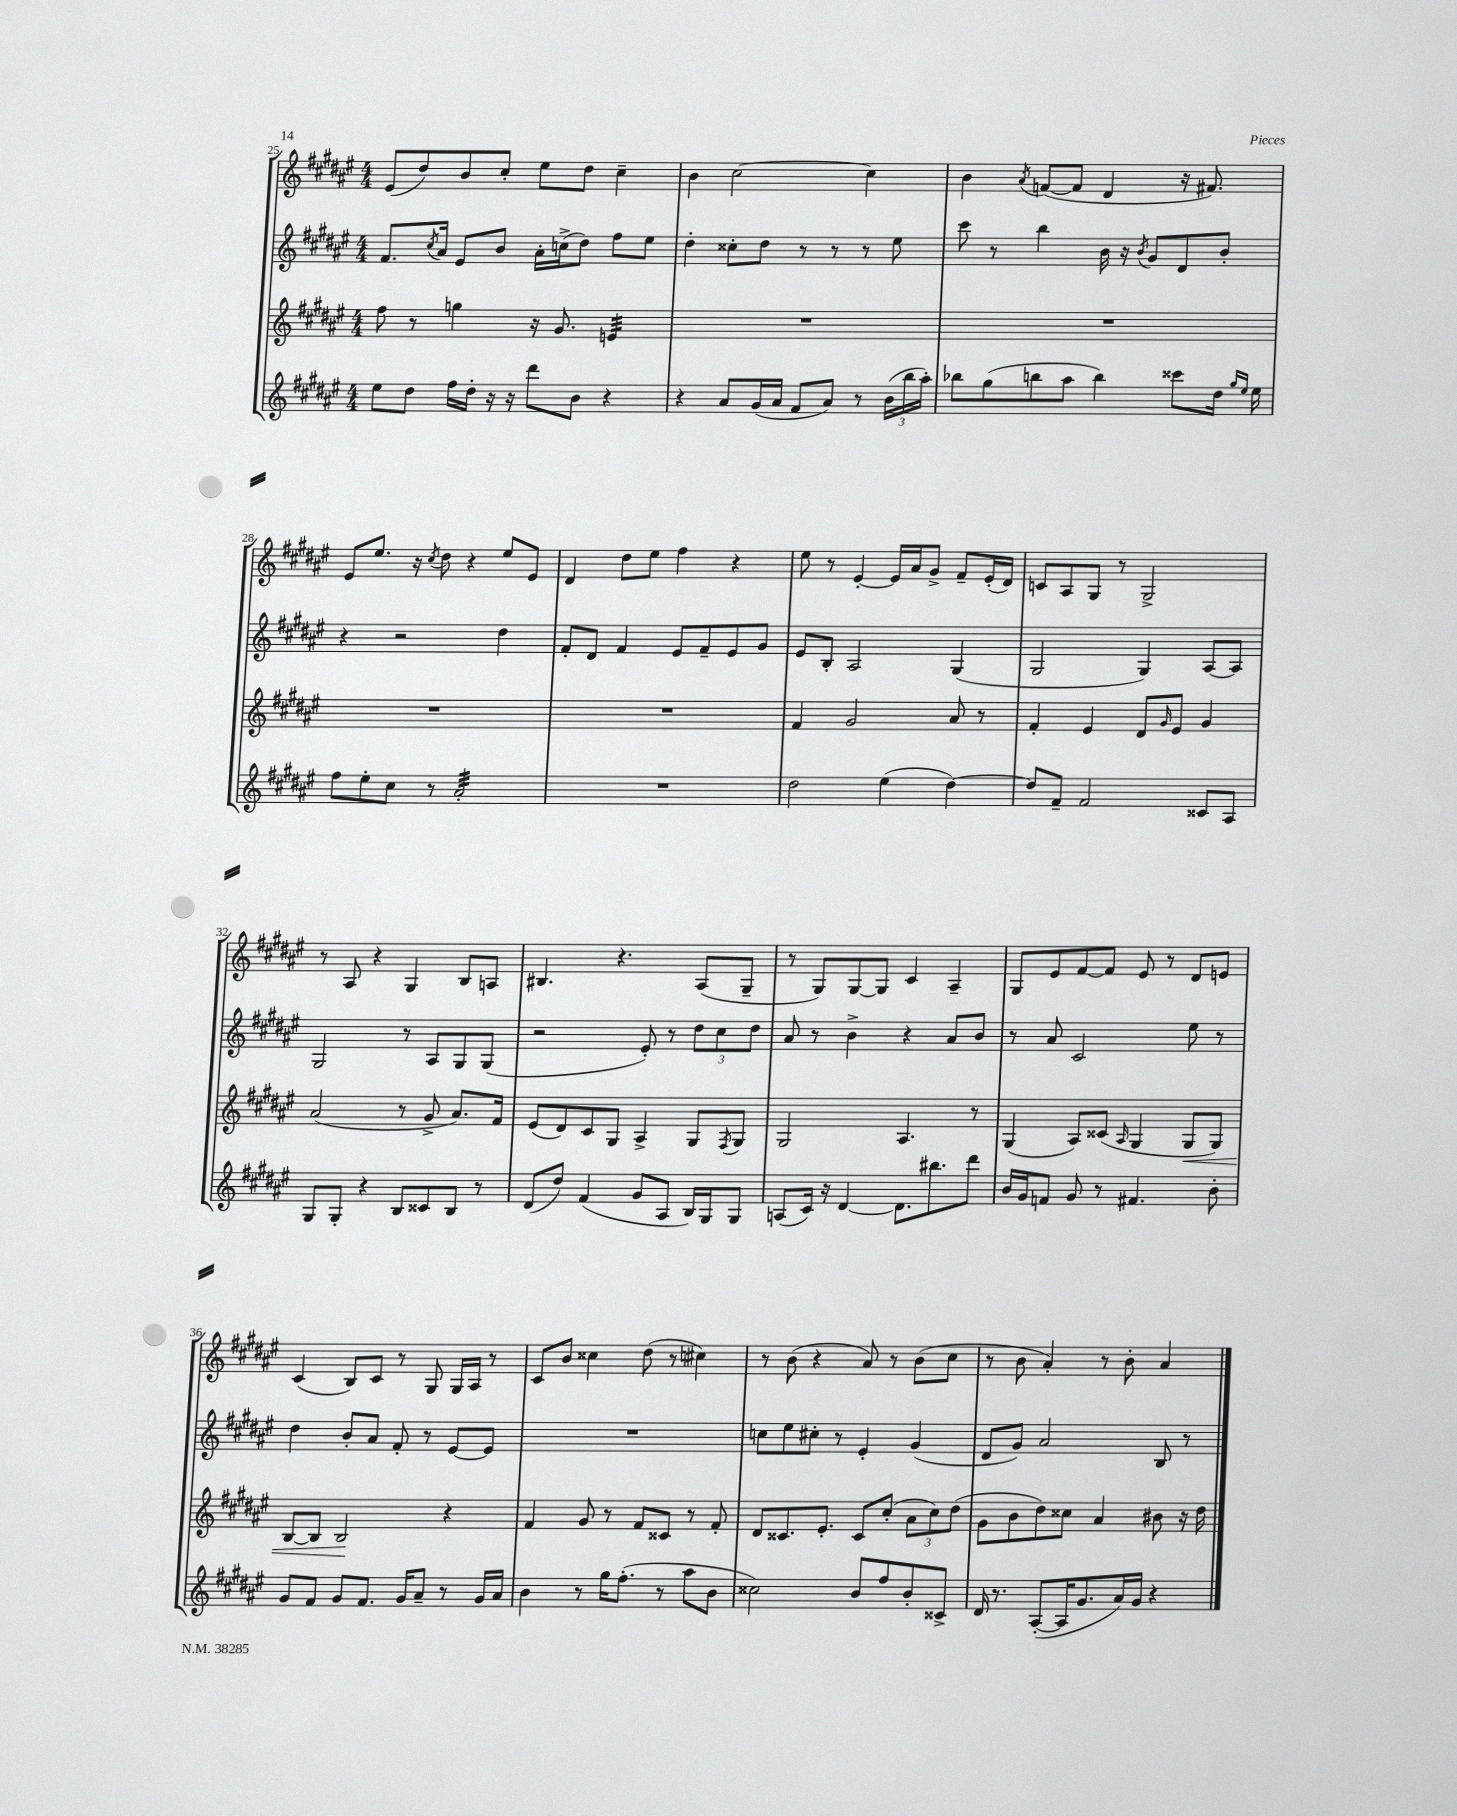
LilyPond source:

<<
\new StaffGroup <<
\new Staff = "s0" {
    \clef treble \key fis \major \numericTimeSignature \time 4/4
    eis'8( dis''8) b'8 cis''8-. eis''8 dis''8 cis''4-- |
    b'4 cis''2~ cis''4 |
    b'4 \acciaccatura { ais'8 } f'8~( f'8 dis'4 r16 fis'8.) |
    eis'8 eis''8. r16 \acciaccatura { cis''8 } dis''8 r4 eis''8 eis'8 |
    dis'4 dis''8 eis''8 fis''4 r4 |
    eis''8 r8 eis'4~-. eis'16 ais'16 gis'8-> fis'8-- eis'16-.( dis'16) |
    c'8 ais8 gis8 r8 gis2-> |
    r8 ais8 r4 gis4 b8 a8 |
    bis4. r4. ais8( gis8-- |
    r8 gis8) gis8~ gis8 cis'4 ais4-- |
    gis8 eis'8 fis'8~ fis'8 eis'8 r8 dis'8 e'8 |
    cis'4( b8) cis'8 r8 gis8 gis16 ais16 r8 |
    cis'8 b'8 cisis''4 dis''8( r8 cis''4) |
    r8 b'8( r4 ais'8) r8 b'8( cis''8 |
    r8 b'8 ais'4-.) r8 b'8-. ais'4 \bar "|." |
}
\new Staff = "s1" {
    \clef treble \key fis \major \numericTimeSignature \time 4/4
    fis'8. \acciaccatura { cis''8 } ais'16 eis'8 b'8 ais'16-. c''16->( dis''8) fis''8 eis''8 |
    dis''4-. cisis''8-. dis''8 r8 r8 r8 eis''8 |
    cis'''8 r8 b''4 b'16 r16 \acciaccatura { b'8 } gis'8 dis'8 b'8-. |
    r4 r2 dis''4 |
    fis'8-. dis'8 fis'4 eis'8 fis'8-- eis'8 gis'8 |
    eis'8 b8-. ais2 gis4( |
    gis2 gis4) ais8~ ais8 |
    gis2 r8 ais8 gis8 gis8( |
    r2 eis'8-.) r8 \tuplet 3/2 { dis''8 cis''8 dis''8 } |
    ais'8 r8 b'4-> r4 ais'8 b'8 |
    r8 ais'8 cis'2 eis''8 r8 |
    dis''4 b'8-. ais'8 fis'8-. r8 eis'8~ eis'8 |
    R1 |
    c''8 eis''8 cis''8-. r8 eis'4-. gis'4( |
    dis'8 gis'8) ais'2 b8 r8 \bar "|." |
}
\new Staff = "s2" {
    \clef treble \key fis \major \numericTimeSignature \time 4/4
    fis''8 r8 g''4 r16 gis'8. e'4:32 |
    R1 |
    R1 |
    R1 |
    R1 |
    fis'4 gis'2 ais'8 r8 |
    fis'4-. eis'4 dis'8 \grace { gis'16 } eis'8 gis'4 |
    ais'2( r8 gis'8-> ais'8.) fis'16 |
    eis'8( dis'8) cis'8 gis8 ais4-> gis8 \acciaccatura { fis8 } gis8 |
    gis2 ais4. r8 |
    gis4( ais8) cisis'8( \grace { ais16 } gis4 gis8\< gis8) |
    b8~ b8 b2\! r4 |
    fis'4 gis'8 r8 fis'8 cisis'8 r8 fis'8-. |
    dis'8 cisis'8. eis'8.-. cisis'8 cis''8-.( \tuplet 3/2 { ais'8 cis''8) dis''8( } |
    gis'8 b'8 dis''8) cisis''8 ais'4 bis'8 r16 dis''16 \bar "|." |
}
\new Staff = "s3" {
    \clef treble \key fis \major \numericTimeSignature \time 4/4
    eis''8 dis''8 fis''16 dis''16-. r16 r16 dis'''8 b'8 r4 |
    r4 ais'8 gis'16( ais'16 fis'8 ais'8) r8 \tuplet 3/2 { b'16( b''16 ais''16-.) } |
    bes''8 gis''8( b''8 ais''8 b''4) cisis'''8 dis''16 \grace { gis''16 eis''16 } eis''16 |
    fis''8 eis''8-. cis''8 r8 ais'2:32-. |
    R1 |
    dis''2 eis''4( dis''4~) |
    dis''8 fis'8-- fis'2 cisis'8 ais8 |
    gis8 gis8-. r4 b8 cisis'8 b8 r8 |
    dis'8( dis''8) fis'4( gis'8 ais8 b16) gis16 gis8 |
    a8( cis'16) r16 dis'4~ dis'8. bis''8. dis'''8 |
    b'16 gis'16 f'8 gis'8 r8 fis'4. b'8-. |
    gis'8 fis'8 gis'8 fis'8. gis'16 ais'8-- r8 gis'16 ais'16 |
    b'4 r8 gis''16 fis''8.-.( r8 ais''8 b'8 |
    cisis''2) b'8 fis''8 b'8-. cisis'8-> |
    dis'16 r8. ais8~-.( ais16 gis'8. ais'16) gis'16 r4 \bar "|." |
}
>>
>>
\layout { \context { \Score currentBarNumber = #25 } }
